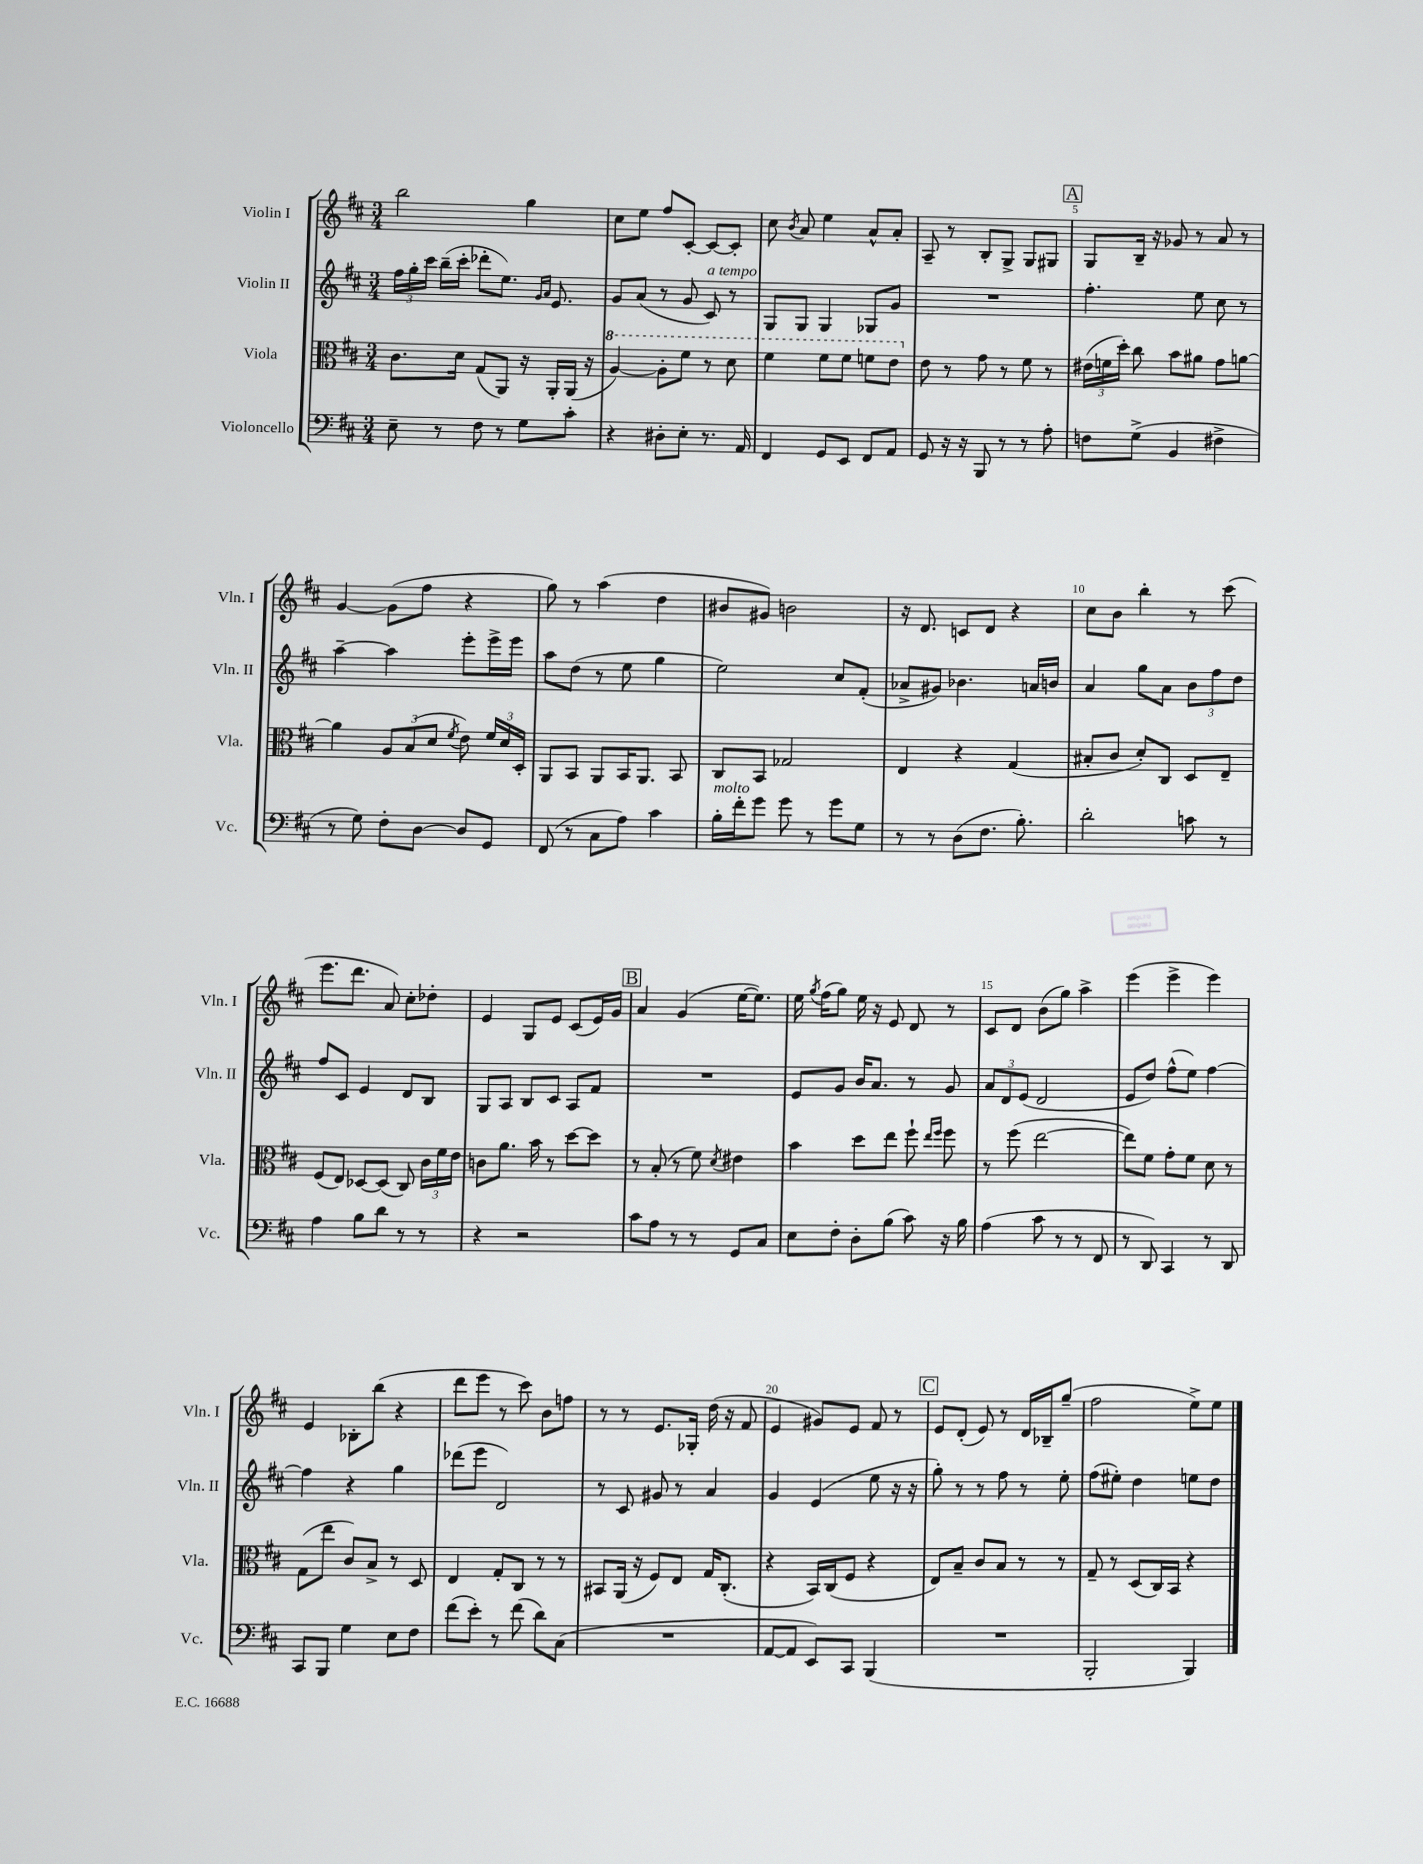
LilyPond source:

<<
\new StaffGroup <<
\new Staff = "s0" \with { instrumentName = "Violin I" shortInstrumentName = "Vln. I" } {
    \clef treble \key d \major \numericTimeSignature \time 3/4
    \autoBeamOff b''2 g''4 |
    cis''8[ e''8] fis''8[ cis'8]~-. cis'8[~ cis'8]-. |
    cis''8 \acciaccatura { b'8 } a'8 e''4 a'8[-^ a'8]-. |
    a8-- r8 b8[-. g8]-> g8[ gis8] |
    \mark \markup { \box "A" } g8[ b16]-- r16 ges'8 r8 a'8 r8 |
    g'4~ g'8[( fis''8] r4 |
    g''8) r8 a''4( d''4 |
    bis'8[ gis'8]) b'2 |
    r16 d'8. c'8[ d'8] r4 |
    cis''8[ b'8] b''4-. r8 cis'''8( |
    e'''8.[ d'''8.] a'8) cis''8[-. des''8]-. |
    e'4 g8[ e'8] cis'8[( e'16) g'16] |
    \mark \markup { \box "B" } a'4 g'4( e''16[~ e''8.]) |
    e''16 \acciaccatura { g''8 } fis''16[( g''8]) e''16 r16 e'8 d'8 r8 |
    cis'8[ d'8] b'8[( g''8]) a''4-> |
    e'''4( e'''4-> e'''4) |
    e'4 bes8[-. b''8]( r4 |
    d'''8[ e'''8] r8 cis'''8) b'8[ f''8] |
    r8 r8 e'8.[ ges16]-. d''16( r16 fis'8 |
    e'4 gis'8[) e'8] fis'8 r8 |
    \mark \markup { \box "C" } e'8[ d'8]-.( e'8) r8 d'16[ bes16-- g''8]--( |
    fis''2 e''8[->) e''8] \bar "|." |
}
\new Staff = "s1" \with { instrumentName = "Violin II" shortInstrumentName = "Vln. II" } {
    \clef treble \key d \major \numericTimeSignature \time 3/4
    \autoBeamOff \tuplet 3/2 { fis''16[ g''16-. cis'''16] } b''16[--( cis'''16]-. des'''8[-. e''8.]) \grace { g'16[ a'16] } e'8. |
    g'8[ a'8]( r8 g'8 cis'8^\markup { \italic "a tempo" }) r8 |
    g8[ g8] g4 ges8[ g'8] |
    R2. |
    \mark \markup { \box "A" } fis''4.-. e''8 cis''8 r8 |
    a''4~-- a''4 e'''8[-. e'''16-> e'''16] |
    a''8[ d''8]( r8 e''8 g''4 |
    e''2) cis''8[ fis'8]-.( |
    aes'8[-> gis'8]) bes'4. a'16[ b'16] |
    a'4 g''8[ a'8] \tuplet 3/2 { b'8[ fis''8 d''8] } |
    fis''8[ cis'8] e'4 d'8[ b8] |
    g8[ a8] b8[ cis'8] a8[ fis'8] |
    \mark \markup { \box "B" } R2. |
    e'8[ g'8] b'16[ a'8.] r8 g'8 |
    \tuplet 3/2 { a'8[ d'8 e'8]( } d'2 |
    e'8[ d''8]) fis''8[-^( e''8]) fis''4~ |
    fis''4 r4 g''4 |
    des'''8[( e'''8] d'2) |
    r8 cis'8 gis'8 r8 a'4 |
    g'4 e'4( e''8 r16 r16 |
    \mark \markup { \box "C" } g''8-.) r8 r8 fis''8 r8 e''8-. |
    fis''8[( eis''8]-.) d''4 e''8[ d''8] \bar "|." |
}
\new Staff = "s2" \with { instrumentName = "Viola" shortInstrumentName = "Vla." } {
    \clef alto \key d \major \numericTimeSignature \time 3/4
    \autoBeamOff cis'8.[ d'16] g8[( a,8]) r16 a,16[-. a,16]( r16 |
    \ottava #1 a'4~) a'8[-. fis''8] r8 d''8 |
    fis''4 fis''8[ fis''8] f''8[ e''8] \ottava #0 |
    e'8 r8 g'8 r8 fis'8 r8 |
    \mark \markup { \box "A" } \tuplet 3/2 { eis'16[( f'16 d''16]-.) } cis''8 b'8[ ais'8] g'8[ a'8]~ |
    a'4 \tuplet 3/2 { a8[ b8( d'8] } \acciaccatura { fis'8 } e'8) \tuplet 3/2 { fis'16[ d'16 d16]-. } |
    a,8[ b,8] a,8[ b,16 a,8.] b,8 |
    cis8[ b,8] ges2 |
    e4 r4 g4( |
    bis8[-. cis'8] d'8[-.) cis8] d8[ e8]-- |
    fis8[( e8]) des8[~ des8]( cis8) \tuplet 3/2 { cis'16[ fis'16 e'16] } |
    c'8[ a'8.] b'16 r8 d''8[~ d''8] |
    \mark \markup { \box "B" } r8 b8-.( r8 fis'8) \acciaccatura { d'8 } eis'4 |
    b'4 d''8[ e''8] fis''8-! \grace { e''16[ fis''16] } fis''8 |
    r8 fis''8( e''2~ |
    e''8[) fis'8] g'8[-. fis'8] d'8 r8 |
    g8[( e''8] cis'8[) b8]-> r8 d8 |
    e4 g8[-. cis8] r8 r8 |
    bis,8[ a,16]( r16 fis8[) e8] g16[ cis8.]-.( |
    r4 b,16[) cis16( fis8] r4 |
    \mark \markup { \box "C" } e8[) b8]-- cis'8[ b8] r8 r8 |
    g8-- r8 d8[( cis16) b,16] r4 \bar "|." |
}
\new Staff = "s3" \with { instrumentName = "Violoncello" shortInstrumentName = "Vc." } {
    \clef bass \key d \major \numericTimeSignature \time 3/4
    \autoBeamOff e8-- r8 fis8 r8 g8[ cis'8]-. |
    r4 dis8[-. e8]-. r8. a,16 |
    fis,4 g,8[ e,8] fis,8[ a,8] |
    g,8 r16 r16 b,,8 r8 r8 a8-. |
    \mark \markup { \box "A" } f8[ g8]->( b,4 fis4-> |
    r8 g8) fis8[-. d8]~ d8[ g,8] |
    fis,8( r8 cis8[ a8]) cis'4 |
    b16[-.^\markup { \italic "molto" } fis'16-. g'8] g'8 r8 g'8[ g8] |
    r8 r8 d8[( fis8.] b8.-.) |
    d'2-. c'8 r8 |
    a4 b8[ d'8] r8 r8 |
    r4 r2 |
    \mark \markup { \box "B" } cis'8[ a8] r8 r8 g,8[ cis8] |
    e8[ fis8]-. d8[-. b8]( cis'8) r16 b16 |
    a4( cis'8 r8 r8 fis,8 |
    r8 d,8) cis,4 r8 d,8 |
    cis,8[ b,,8] g4 e8[ fis8] |
    fis'8[( e'8]-.) r8 fis'8( d'8[) cis8]( |
    R2. |
    a,8[~ a,8] e,8[) cis,8] b,,4( |
    \mark \markup { \box "C" } R2. |
    b,,2-. b,,4) \bar "|." |
}
>>
>>
\layout { \context { \Score \override BarNumber.break-visibility = ##(#f #t #t) barNumberVisibility = #(every-nth-bar-number-visible 5) } }
